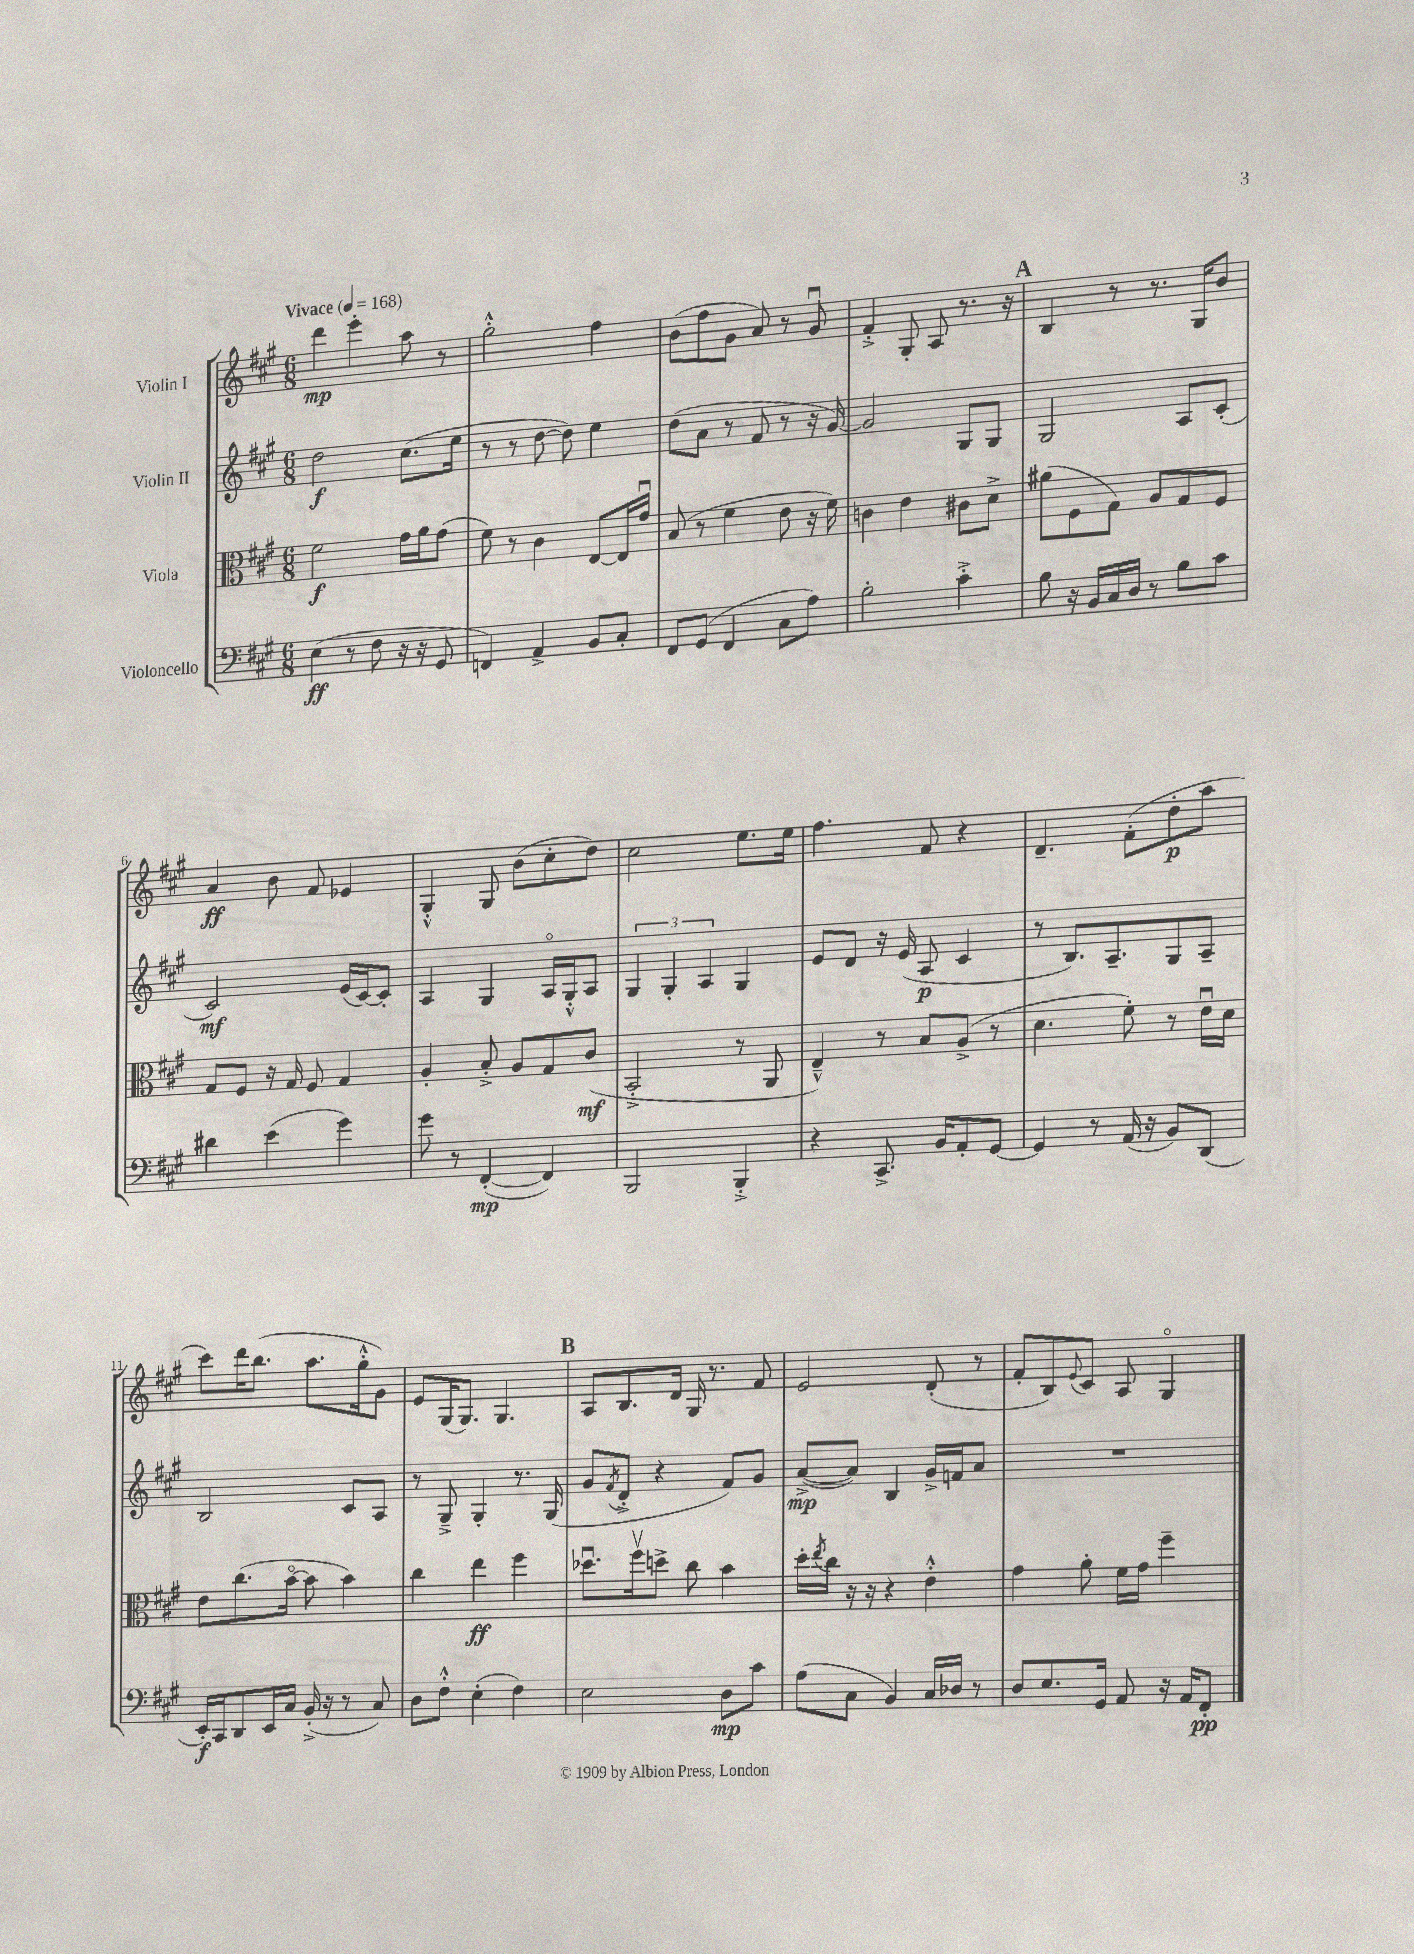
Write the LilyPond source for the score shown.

<<
\new StaffGroup <<
\new Staff = "s0" \with { instrumentName = "Violin I" } {
    \clef treble \key a \major \numericTimeSignature \time 6/8 \tempo "Vivace" 4 = 168
    d'''4\mp e'''4-. a''8 r8 |
    gis''2-.-^ fis''4 |
    b'8( fis''8 gis'8 a'8) r8 gis'8\downbow |
    fis'4-.-> gis8-. a8 r8. r16 |
    \mark \markup { \bold "A" } b4 r8 r8. gis16 b'8 |
    a'4\ff b'8 fis'8 ees'4 |
    gis4-.-^ gis8 b'8( cis''8-. d''8) |
    cis''2 e''8. e''16 |
    fis''4. fis'8 r4 |
    d'4.-- fis'8-.( d''8-.\p a''8 |
    cis'''8) d'''16 b''8.( a''8. gis''16-.-^ gis'8) |
    e'8 gis16( gis8.) gis4. |
    \mark \markup { \bold "B" } a8 b8. d'16 gis16 r8. fis'8 |
    e'2 d'8-.( r8 |
    fis'8-. b8) \appoggiatura { e'8 } cis'8 a8 gis4\flageolet \bar "|." |
}
\new Staff = "s1" \with { instrumentName = "Violin II" } {
    \clef treble \key a \major \numericTimeSignature \time 6/8
    d''2\f cis''8.( e''16 |
    r8 r8 d''8~ d''8) e''4 |
    d''8( a'8 r8 fis'8 r8 r16 gis'16~) |
    gis'2 gis8 gis8 |
    \mark \markup { \bold "A" } gis2 a8 cis'8-.( |
    cis'2\mf) e'16( cis'16~) cis'8-. |
    a4 gis4 a16\flageolet gis16-.-^ a8 |
    \tuplet 3/2 { gis4 gis4-. a4 } gis4 |
    e'8 d'8 r16 e'16( a8\p cis'4 |
    r8 b8.) a8.-- gis8 a8-- |
    b2 cis'8 a8 |
    r8 gis8---> gis4-. r8. gis16( |
    \mark \markup { \bold "B" } gis'8 \acciaccatura { fis'8 } d'8-.-> r4 fis'8) gis'8 |
    a'8~->\mp( a'8) b4 gis'16-> f'16 a'8 |
    R2. \bar "|." |
}
\new Staff = "s2" \with { instrumentName = "Viola" } {
    \clef alto \key a \major \numericTimeSignature \time 6/8
    fis'2\f gis'16 a'16 gis'8( |
    fis'8) r8 cis'4 e8~ e16 gis'16\downbow |
    b8( r8 fis'4 e'8 r16 fis'16) |
    c'4 e'4 cis'8 d'8-> |
    \mark \markup { \bold "A" } ais'8( fis8 gis8) a8 gis8 fis8 |
    gis8 fis8 r16 gis16 fis8 gis4 |
    a4-. b8-.-> a8 gis8 cis'8\mf( |
    b,2-.-> r8 a,8 |
    e4---^) r8 b8 a8->( r8 |
    d'4. fis'8-.) r8 e'16\downbow d'16 |
    e'8 cis''8.( b'16~\flageolet b'8 b'4) |
    cis''4 e''4\ff fis''4 |
    \mark \markup { \bold "B" } des''8.\downbow fis''16\upbow d''8-> cis''8 b'4 |
    d''16-. \acciaccatura { e''8 } cis''16 r16 r16 r4 e'4-.-^ |
    gis'4 a'8-. fis'16 gis'16 fis''4-- \bar "|." |
}
\new Staff = "s3" \with { instrumentName = "Violoncello" } {
    \clef bass \key a \major \numericTimeSignature \time 6/8
    e4\ff( r8 fis8 r16 r16 gis,8 |
    f,4) a,4-> b,8 cis8-. |
    fis,8 gis,8( fis,4 cis8 a8) |
    b2-. cis'4-.-> |
    \mark \markup { \bold "A" } b8 r16 b,16 cis16 d16 r8 b8 cis'8 |
    dis'4 e'4( gis'4) |
    gis'8 r8 fis,4~-.\mp( fis,4) |
    b,,2 b,,4-.-> |
    r4 cis,8.-> b,16 a,8-. gis,8~ |
    gis,4 r8 a,16( r16 b,8) d,8( |
    e,16-.\f) cis,16 d,8 e,16 cis16 b,16-.->( r16 r8 cis8) |
    d8 fis8-.-^ e4-.( fis4) |
    \mark \markup { \bold "B" } e2 d8\mp cis'8 |
    a8( cis8 b,4) cis16 des16 r8 |
    d8 e8. gis,16 a,8 r16 a,16 fis,8-.\pp \bar "|." |
}
>>
>>
